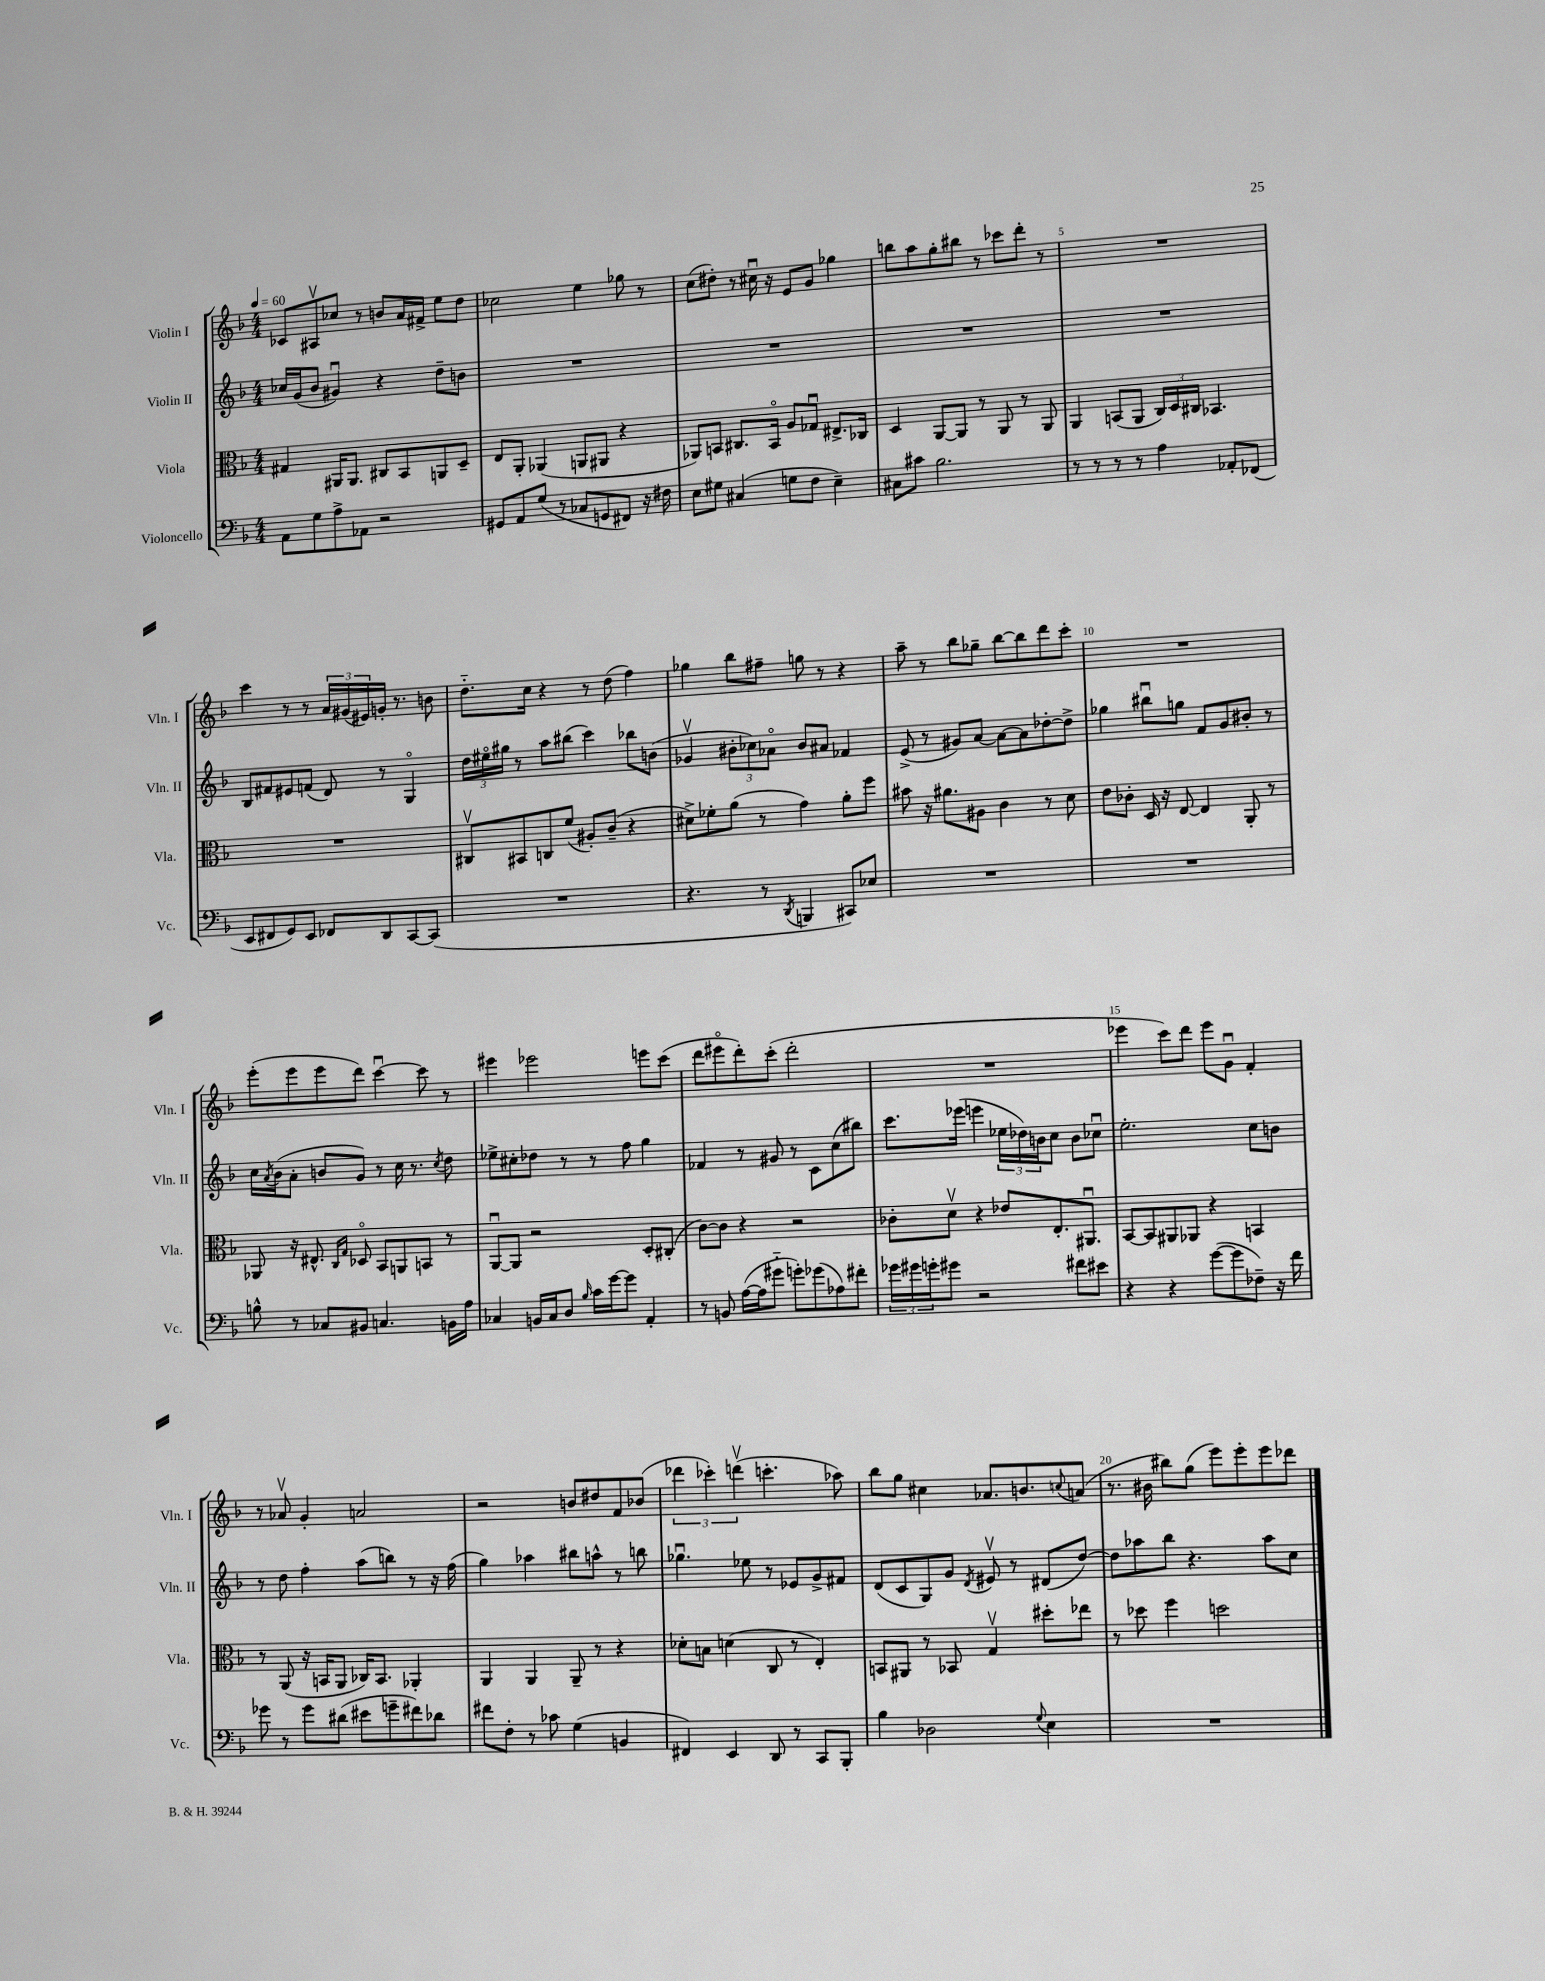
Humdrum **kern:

**kern	**kern	**kern	**kern
*staff4	*staff3	*staff2	*staff1
*clefF4	*clefC3	*clefG2	*clefG2
*k[b-]	*k[b-]	*k[b-]	*k[b-]
*M4/4	*M4/4	*M4/4	*M4/4
*MM60	*MM60	*MM60	*MM60
8AA\L	4G#/	16cc-/LL	8c-/L
.	.	(16g/J	.
8G\	.	8b-/J	8A#v/
8A^\	16AA#/LK	4g#u/)	8cc-/J
.	8.AA#/J	.	.
8AA-\J	.	.	8r
2r	8C#/L	4r	8b/L
.	8BB-/	.	16a/L
.	.	.	16f#^/JJ
.	8AA/	8dd~\L	8ee\L
.	8D~/J	8b\J	8dd\J
=	=	=	=
8GG#/L	8E/L	1r	2cc-\
8AA/	8AA'/J	.	.
(8G/J	(4AA-/	.	.
8r	.	.	.
8C-/L	8AA/L	.	4ee\
8GG/	8AA#/J	.	.
8FF#/J)	4r	.	8gg-\
16r	.	.	8r
16F#\	.	.	.
=	=	=	=
8E\L	8AA-/L)	1r	(8cc\L
8G#\J	8BB/J	.	8dd#'\J)
(4C#/	8.C#/L	.	8r
.	.	.	16cc#u\
.	16BBo/Jk	.	16r
8G\L	8A/L	.	8e/L
8F\J	8G-u/J	.	8g/J
4E~\)	8.E#^/L	.	4gg-\
.	16C-/Jk	.	.
=	=	=	=
8C#\L	4D/	1r	8bb\L
8c#\J	.	.	8aa\
2.B-\	[8AA/L	.	8gg'\
.	8AA/]J	.	8bb#\J
.	8r	.	8r
.	8AA/	.	8ccc-\L
.	8r	.	8ddd'\J
.	8AA/	.	8r
=	=	=	=
8r	4AA/	1r	1r
8r	.	.	.
8r	(8BB/L	.	.
8r	8AA/J	.	.
4A\	24C/LL)	.	.
.	24D/	.	.
.	24C#/JJ	.	.
.	4.BB-/	.	.
8AA-'/L	.	.	.
(8FF-/J	.	.	.
=	=	=	=
8EE/L	1r	8B-/L	4ccc\
8FF#/	.	8f#/	.
8GG/)	.	8e#/	8r
8EE/J	.	(8f/J	8r
8FF-/L	.	8d/)	24a/LL
.	.	.	(24g#/
.	.	.	24e#/)
8DD/	.	8r	16g'/JJ
.	.	.	8.r
[8CC/	.	4Go/	.
(8CC/]J	.	.	8b\
=	=	=	=
1r	8C#v/L	24dd\LL	8.dd'~\L
.	.	24ee#o\	.
.	.	24gg#\JJ	.
.	8BB#/	8r	.
.	.	.	16cc\Jk
.	8C/	8aa\L	4r
.	(8f/J	(8bb#\J	.
.	8A#'/L)	4ccc\)	8r
.	(8c~/J	.	(8dd\
.	4r	8bb-\L	4ff\)
.	.	(8b\J	.
=	=	=	=
4.r	8d#^\L)	4g-v/	4gg-\
.	8f-'\	.	.
.	(8a\J	12b#'\L	8bb-\L
.	.	12cc-\)	.
8r	8r	.	8ff#~\J
.	.	12a-o\J	.
8qDD/	.	.	.
4BBB/	4g\)	8b#/L	8gg\
.	.	8a#/J	8r
8CC#/L)	8a'\L	4f-/	4r
8E-/J	8ff\J	.	.
=	=	=	=
1r	8b#\	(8e^/	8aa~\
.	16r	8r	8r
.	8.a#\L	.	.
.	.	8g#/L)	8bb-\L
.	8A#\J	[8a/J	8gg-~\J
.	4c\	8a\_L	[8bb-\L
.	.	8a\]	8bb-\]
.	8r	[8dd-'\	8ddd\
.	8d\	8dd-^\]J	8ccc'\J
=	=	=	=
1r	8e\L	4gg-\	1r
.	8c-'\J	.	.
.	16D/	8bb#u\L	.
.	16r	.	.
.	[8E/	8gg\J	.
.	4E/]	8f/L	.
.	.	8g/	.
.	8AA'/	8b#'/J	.
.	8r	8r	.
=	=	=	=
8B^^\	8AA-/	16cc\LL	(8eee'\L
.	.	8qa/	.
.	.	(16b-\J	.
8r	16r	8a'\J	8eee\
.	8.E#^^/	.	.
8C-/L	.	8b/L	8eee\
.	16qqC/LL	.	.
.	16qqG/JJ	.	.
8BB#/J	8D-o/	8g/J)	8ddd\J)
4.C/	8BB-/L	8r	[4cccu\
.	8AA/	16cc\	.
.	.	8.r	.
.	8BB/J	.	8ccc\]
.	.	8qcc/	.
16BB\LL	8r	8dd\	8r
16A\JJ	.	.	.
=	=	=	=
4C-/	[8AAu/L	8ee-^\L	4eee#\
.	8AA/]J	8cc#'\	.
16BB/LL	2r	8dd-\J	2eee-\
16C-/J	.	.	.
8D/J	.	8r	.
16qqB-/	.	.	.
16c\LL	.	8r	.
[16g\J	.	.	.
8g\]J	.	8ff\	.
4AA'/	8D'/L	4gg\	8eee\L
.	(8C#'/J	.	(8ccc\J
=	=	=	=
8r	[8c\L)	4f-/	8ddd\L
8BB/	8c\]J	.	8eee#o\
([16A\LL	4r	8r	8ddd'\)
16A\]J	.	.	.
8g#'~\J	.	8g#/	(8ccc'\J
8g'\L)	2r	8r	2ddd'\
(8g-\	.	8c\L	.
8A-\)	.	(8cc\	.
8f#'\J	.	8bb#\J)	.
=	=	=	=
24g-\LL	8c-'\L	8.ccc\L	1r
24g#\	.	.	.
24g'\J	.	.	.
8g#\J	8dv\J	.	.
.	.	(16eee-\Jk	.
2r	4r	4eee\	.
.	8e-/L	24ee-\LL	.
.	.	24dd-\)	.
.	.	24b\J	.
.	8.E'/	8cc\J	.
8f#\L	.	8b\L	.
.	8.AA#u/J	.	.
8e#\J	.	8cc-u\J	.
=	=	=	=
4r	[8BB-/L	2.ee'\	4eee-\
.	8BB-/]	.	.
4r	8AA#/	.	8ccc\L)
.	8AA-/J	.	8ddd\J
([8g\L	4r	.	8eee-\L
8g\]	.	.	8gu\J
8F-~\J)	4BB/	8cc\L	4f'/
16r	.	8b\J	.
16f\	.	.	.
=	=	=	=
8g-\	8r	8r	8r
8r	(8AA/	8dd\	8a-v/
8g-\L	16r	4ff'\	4g'/
.	16BB/LK	.	.
(8d#\J	8AA/J	.	.
8e#\L	16C-/LK)	(8aa\L	2a/
.	8.BB/J	.	.
8g~\	.	8bb\J)	.
8f#\)	4AA-'/	8r	.
8d-\J	.	16r	.
.	.	(16ff\	.
=	=	=	=
8f#\L	4AA/	4gg\)	2r
8F'\J	.	.	.
8r	4AA/	4aa-\	.
8c-\	.	.	.
(4G\	8AA~/	8bb#\L	8b/L
.	8r	8aa^^\J	8dd#/
4BB/	4r	8r	8f/
.	.	8bb\	(8b-/J
=	=	=	=
4FF#/)	8d-'\L	4.gg-u\	6ddd-\
.	8B\J	.	.
.	.	.	6ccc-'\)
4EE/	(4d\	.	.
.	.	.	(6dddv\
.	.	8ee-\	.
8DD/	8C/	8r	4.ccc'\
8r	8r	8e-/L	.
8CC/L	4E'/)	8g^/	.
8BBB-'/J	.	8f#/J	8aa-\)
=	=	=	=
4B-\	8BB/L	(8d/L	8bb-\L
.	8AA#/J	8c/	8gg\J
2D-\	8r	8G/)	4cc#\
.	8BB-/	8g/J	.
.	.	8qd/	.
.	4Gv/	8e#v/	8.a-/L
.	.	8r	.
.	.	.	8.b/
8qqG/	.	.	.
4E\	8dd#'\L	(8d#/L	.
.	.	.	8qqcc/
.	8ee-\J	[8dd/J)	(8a/J
=	=	=	=
1r	8r	8dd\]L	8.r
.	8dd-\	8aa-\	.
.	.	.	16b#\
.	4ff\	8bb-\J	8bb#\L)
.	.	4.r	(8gg\J
.	2dd\	.	8eee\L)
.	.	.	8eee'\
.	.	8aa-\L	8eee\
.	.	8cc\J	8ddd-\J
==	==	==	==
*-	*-	*-	*-
